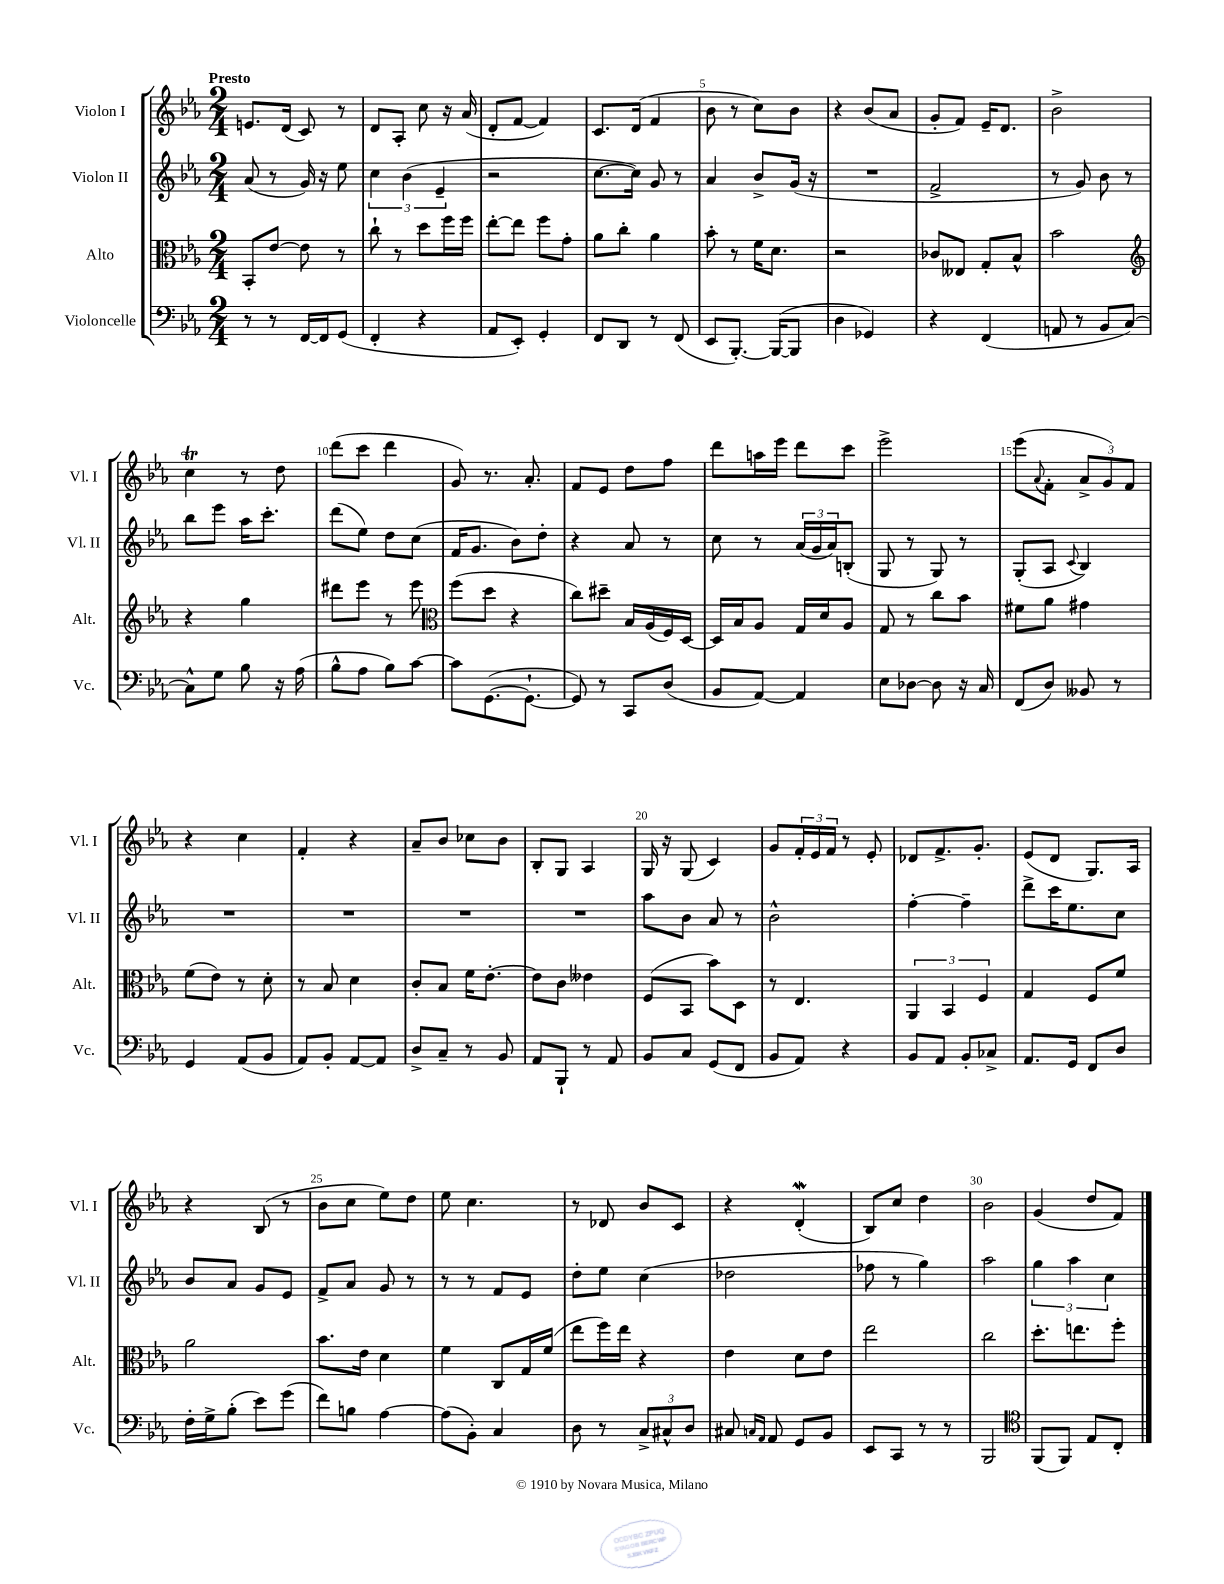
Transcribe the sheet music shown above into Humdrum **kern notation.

**kern	**kern	**kern	**kern
*staff4	*staff3	*staff2	*staff1
*clefF4	*clefC3	*clefG2	*clefG2
*k[b-e-a-]	*k[b-e-a-]	*k[b-e-a-]	*k[b-e-a-]
*M2/4	*M2/4	*M2/4	*M2/4
8r	8BB-'/L	(8a-/	8.e/L
8r	[8e-/J	8r	.
.	.	.	(16d/Jk
[16FF/LL	8e-\]	16g/)	8c/)
16FF/]J	.	16r	.
(8GG/J	8r	8ee-\	8r
=	=	=	=
4FF'/	8cc`\	6cc\	8d/L
.	8r	.	8A-'/J
.	.	(6b-\	.
4r	8dd\L	.	8cc\
.	.	6e-~/	.
.	16ff\L	.	16r
.	16ff\JJ	.	(16a-/
=	=	=	=
8AA-/L	[8ee-'\L	2r	8d'/L
8EE-'/J)	8ee-\]J	.	[8f/J
4GG'/	8ff\L	.	4f/])
.	8g'\J	.	.
=	=	=	=
8FF/L	8a-\L	[8.cc\L	8.c/L
8DD/J	8cc'\J	.	.
.	.	16cc\]Jk)	(16d/Jk
8r	4a-\	8g/	4f/
(8FF/	.	8r	.
=	=	=	=
8EE-/L	8b-'\	4a-/	8b-\
[8.BBB-'/J)	8r	.	8r
.	16f\LK	8b-^/L	8cc\L)
(16BBB-/_LK	8.d\J	.	.
8BBB-/]J	.	(16g/Jk	8b-\J
.	.	16r	.
=	=	=	=
4D\	2r	2r	4r
4GG-/)	.	.	(8b-/L
.	.	.	8a-/J
=	=	=	=
4r	8c-/L	2f^/	8g'/L
.	8E--/J	.	8f/J)
(4FF/	8G'/L	.	16e-~/LK
.	.	.	8.d/J
.	8B-^^/J	.	.
=	=	=	=
8AA/	2b-\	8r	2b-^\
8r	.	8g/)	.
8BB-/L	.	8b-\	.
[8C/J)	.	8r	.
=	=	=	=
*	*clefG2	*	*
8C^^\]L	4r	8bb-\L	4cc\
8G\J	.	8eee-\J	.
8B-\	4gg\	16aa-\LK	8r
.	.	8.ccc'\J	.
16r	.	.	8dd\
(16A-\	.	.	.
=	=	=	=
8B-^^\L	8ddd#\L	(8ddd\L	(8ddd\L
8A-\J	8eee-\J	8ee-\J)	8ccc\J
8B-\L)	8r	8dd\L	4ddd\
[8c\J	8eee-\	(8cc\J	.
=	=	=	=
*	*clefC3	*	*
8c\]L	(8ff\L	16f/LK	8g/)
.	.	8.g/J	.
([8.GG\	8dd\J	.	8.r
.	4r	8b-\L)	.
8.GG`\_J	.	.	8.a-'/
.	.	8dd'\J	.
=	=	=	=
8GG/])	8cc\L)	4r	8f/L
8r	8dd#~\J	.	8e-/J
8CC/L	16B-/LL	8a-/	8dd\L
.	(16A-/	.	.
(8D/J	16F/)	8r	8ff\J
.	[16D/JJ	.	.
=	=	=	=
8BB-/L	16D/]LL	8cc\	8ddd\L
.	16B-/J	.	.
[8AA-/J)	8A-/J	8r	16aa\L
.	.	.	16eee-\JJ
4AA-/]	16G/LL	(24a-/LL	8ddd\L
.	.	24g/	.
.	16d/J	.	.
.	.	24a-/J)	.
.	8A-/J	(8B'/J	8ccc\J
=	=	=	=
8E-\L	8G/	8G/	2eee-^\
[8D-\J	8r	8r	.
8D-\]	8cc\L	8G/)	.
16r	8b-\J	8r	.
16C/	.	.	.
=	=	=	=
(8FF/L	8f#\L	(8G'/L	(8eee-\L
.	.	.	8qqa-/
8D/J)	8a-\J	8A-/J	8f'\J
.	.	8qqc/	.
8BB--/	4g#\	4B-/)	12a-^/L
.	.	.	12g/)
8r	.	.	.
.	.	.	12f/J
=	=	=	=
4GG/	(8f\L	2r	4r
.	8e-\J)	.	.
(8AA-/L	8r	.	4cc\
8BB-/J	8d'\	.	.
=	=	=	=
8AA-/L)	8r	2r	4f'/
8BB-'/J	8B-/	.	.
[8AA-/L	4d\	.	4r
8AA-/]J	.	.	.
=	=	=	=
8D^/L	8c'/L	2r	8a-~/L
8C~/J	8B-/J	.	8b-/J
8r	16f\LK	.	8cc-\L
.	[8.e-'\J	.	.
8BB-/	.	.	8b-\J
=	=	=	=
8AA-/L	8e-\]L	2r	8B-'/L
8BBB-`/J	8c\J	.	8G/J
8r	4e--\	.	4A-/
8AA-/	.	.	.
=	=	=	=
8BB-/L	(8F/L	8aa-\L	16G/
.	.	.	16r
8C/J	8BB-/J	8b-\J	(8G/
(8GG/L	8b-\L)	8a-/	4c/)
8FF/J	8D\J	8r	.
=	=	=	=
8BB-/L	8r	2b-^^\	8g/L
8AA-/J)	4.E-/	.	24f'/L
.	.	.	24e-/
.	.	.	24f/JJ
4r	.	.	8r
.	.	.	8e-'/
=	=	=	=
8BB-/L	6AA-/	[4ff'\	8d-/L
8AA-/J	.	.	8.f^/
.	6BB-/	.	.
8BB-'/L	.	4ff~\]	.
.	.	.	8.g'/J
.	6F/	.	.
8C-^/J	.	.	.
=	=	=	=
8.AA-/L	4G/	8ddd^\L	(8e-/L
.	.	16ccc\K	8d/J
16GG/Jk	.	8.ee-\	.
8FF/L	8F/L	.	8.G/L)
8D/J	8f/J	8cc\J	.
.	.	.	16A-/Jk
=	=	=	=
16F'\LL	2a-\	8b-/L	4r
16G^\J	.	.	.
(8B-'\J	.	8a-/J	.
8e-\L)	.	8g/L	(8B-/
(8g\J	.	8e-/J	8r
=	=	=	=
8f\L)	8.b-\L	8f^/L	8b-\L
8B\J	.	8a-/J	8cc\J
.	16e-\Jk	.	.
[4A-\	4d\	8g/	8ee-\L)
.	.	8r	8dd\J
=	=	=	=
(8A-\]L	4f\	8r	8ee-\
8BB-'\J)	.	8r	4.cc\
4C/	8C/L	8f/L	.
.	16G/L	8e-/J	.
.	(16f/JJ	.	.
=	=	=	=
8D\	8ee-\L	8dd'\L	8r
8r	16ff\L)	8ee-\J	8d-/
.	16ee-\JJ	.	.
12C^/L	4r	(4cc\	8b-/L
12C#^^/	.	.	.
.	.	.	8c/J
12D/J	.	.	.
=	=	=	=
8C#/	4e-\	2dd-\	4r
16qqC/LL	.	.	.
16qqAA-/JJ	.	.	.
8AA-/	.	.	.
8GG/L	8d\L	.	(4d'/
8BB-/J	8e-\J	.	.
=	=	=	=
8EE-/L	2ee-\	8ff-\	8B-/L)
8CC/J	.	8r	8cc/J
8r	.	4gg\)	4dd\
8r	.	.	.
=	=	=	=
2BBB-/	2cc\	2aa-\	2b-\
=	=	=	=
*clefC4	*	*	*
(8FF/L	8.dd'\L	6gg\	(4g/
8FF/J)	.	.	.
.	.	6aa-\	.
.	8.ee\	.	.
8E-/L	.	.	8dd/L
.	.	6cc\	.
8C'/J	8ff'\J	.	8f/J)
==	==	==	==
*-	*-	*-	*-
